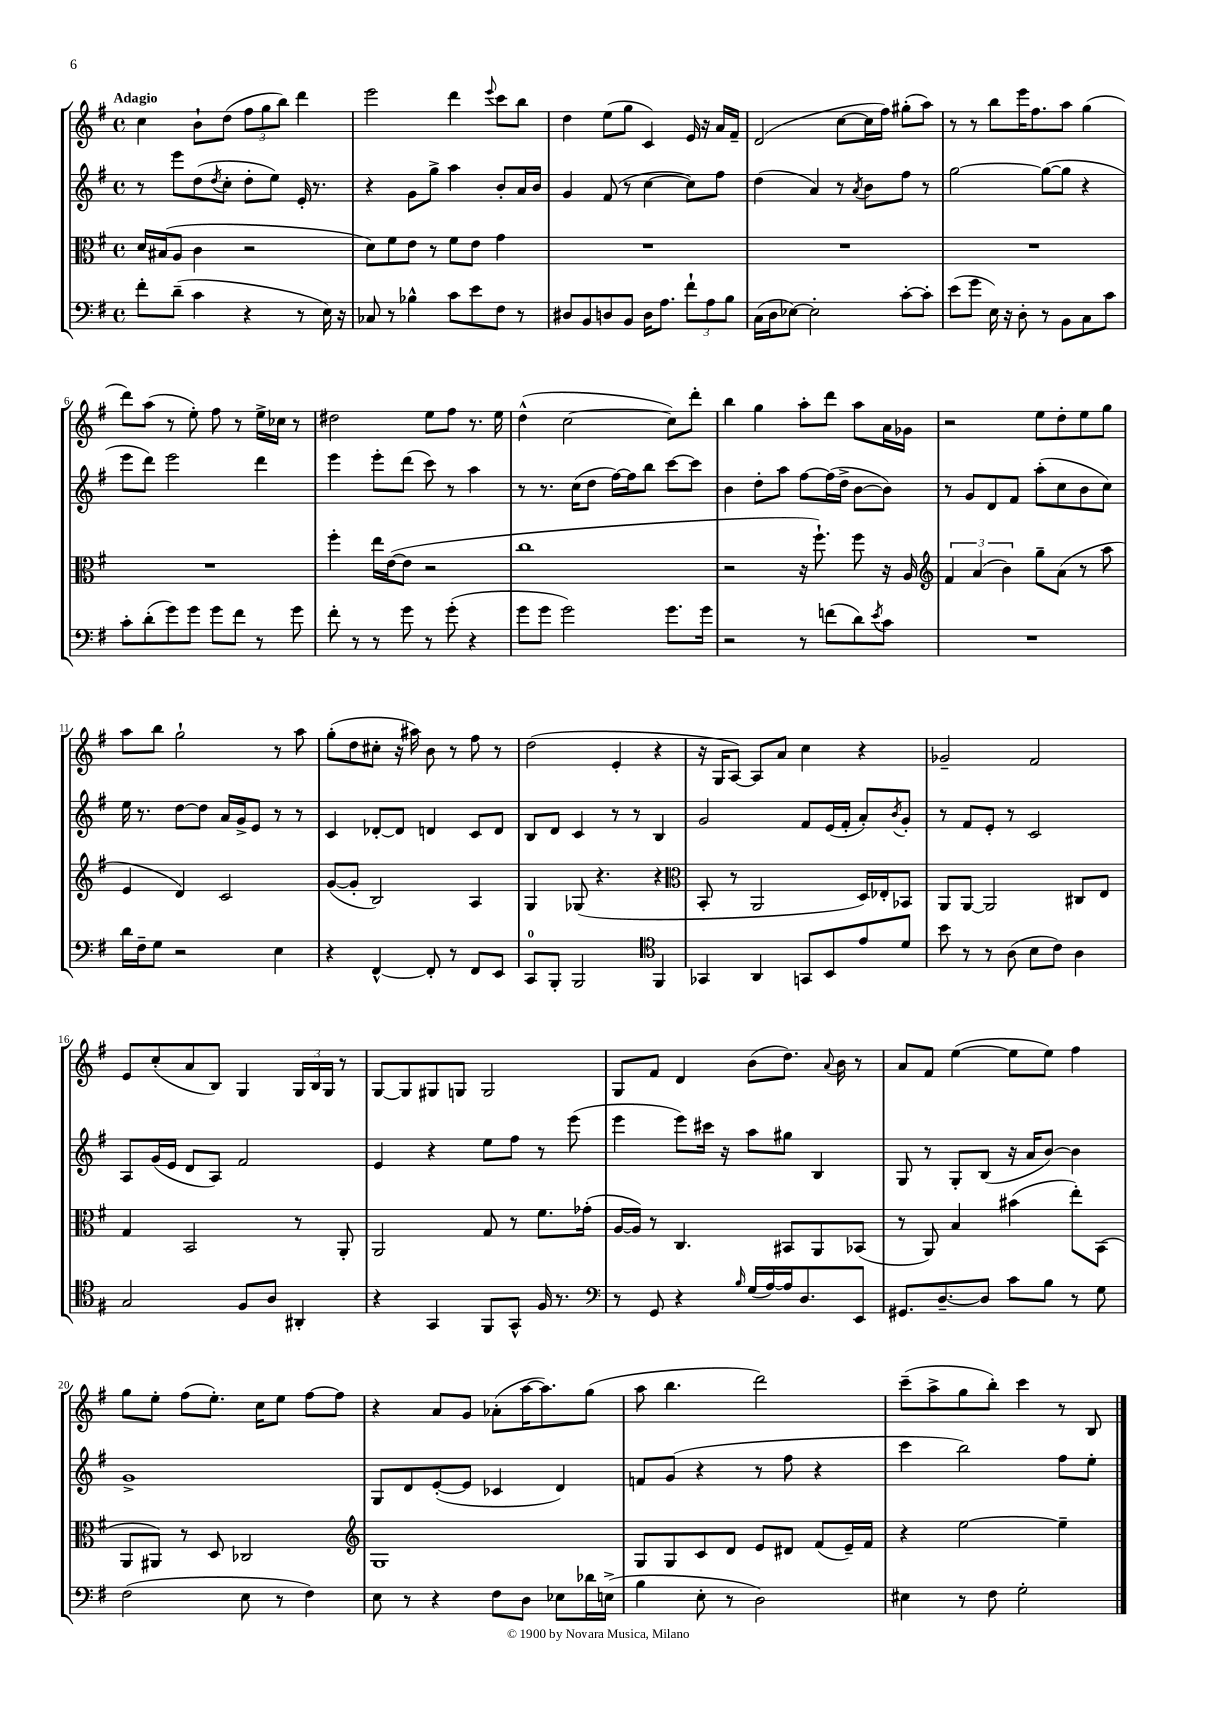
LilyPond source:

<<
\new StaffGroup <<
\new Staff = "s0" {
    \clef treble \key g \major \defaultTimeSignature \time 4/4 \tempo "Adagio"
    c''4 b'8-! d''8( \tuplet 3/2 { fis''8 g''8 b''8) } d'''4 |
    e'''2 d'''4 \appoggiatura { e'''8 } c'''8 b''8 |
    d''4 e''8( g''8 c'4) e'16 r16 a'16 fis'16-- |
    d'2( c''8~ c''16 fis''16) gis''8-.( a''8) |
    r8 r8 b''8 e'''16 fis''8. a''8 g''4( |
    d'''8) a''8( r8 e''8-.) fis''8 r8 e''16-> ces''16 r8 |
    dis''2 e''8 fis''8 r8. e''16 |
    d''4-^( c''2~ c''8) d'''8-. |
    b''4 g''4 a''8-. d'''8 a''8 a'16 ges'16 |
    r2 e''8 d''8-. e''8 g''8 |
    a''8 b''8 g''2-! r8 a''8 |
    g''8-.( d''8 cis''8-. r16 ais''16) b'8 r8 fis''8 r8 |
    d''2( e'4-. r4 |
    r16 g16 a8~) a8 a'8 c''4 r4 |
    ges'2-- fis'2 |
    e'8 c''8-.( a'8 b8) g4 \tuplet 3/2 { g16 b16 g16 } r8 |
    g8~ g8 gis8 g8 g2 |
    g8 fis'8 d'4 b'8( d''8.) \appoggiatura { a'8 } b'16 r8 |
    a'8 fis'8 e''4~( e''8 e''8) fis''4 |
    g''8 e''8-. fis''8( e''8.-.) c''16 e''8 fis''8~ fis''8 |
    r4 a'8 g'8 aes'8-.( a''16~ a''8.) g''8( |
    a''8 b''4. d'''2) |
    c'''8--( a''8-> g''8 b''8-.) c'''4 r8 b8 \bar "|." |
}
\new Staff = "s1" {
    \clef treble \key g \major \defaultTimeSignature \time 4/4
    r8 e'''8 d''8( \acciaccatura { d''8 } c''8-. d''8-. e''8) e'16-. r8. |
    r4 g'8 g''8-> a''4 b'8-. a'16 b'16 |
    g'4 fis'8( r8 c''4~ c''8) fis''8 |
    d''4( a'4) r8 \acciaccatura { a'8 } b'8 fis''8 r8 |
    g''2~ g''8~( g''8 r4 |
    e'''8 d'''8) e'''2 d'''4 |
    e'''4 e'''8-. d'''8( c'''8) r8 a''4 |
    r8 r8. c''16( d''8 fis''16~) fis''16 b''8 c'''8~ c'''8 |
    b'4 d''8-. a''8 fis''8~ fis''16( d''16-> b'8~ b'8) |
    r8 g'8 d'8 fis'8 a''8-.( c''8 b'8 c''8) |
    e''16 r8. d''8~ d''8 a'16 g'16-> e'8 r8 r8 |
    c'4 des'8~-. des'8 d'4 c'8 d'8 |
    b8 d'8 c'4 r8 r8 b4 |
    g'2 fis'8 e'16( fis'16-. a'8-.) \acciaccatura { b'8 } g'8-. |
    r8 fis'8 e'8-. r8 c'2 |
    a8 g'16( e'16 d'8 a8) fis'2 |
    e'4 r4 e''8 fis''8 r8 e'''8( |
    e'''4 e'''8) cis'''16 r16 a''8 gis''8 b4 |
    g8 r8 g8-. b8( r16 a'16 b'8~) b'4 |
    g'1-> |
    g8 d'8 e'8~-.( e'8 ces'4 d'4) |
    f'8 g'8( r4 r8 fis''8 r4 |
    c'''4 b''2) fis''8 e''8-. \bar "|." |
}
\new Staff = "s2" {
    \clef alto \key g \major \defaultTimeSignature \time 4/4
    d'16 bis16( a8 c'4 r2 |
    d'8) fis'8 e'8 r8 fis'8 e'8 g'4 |
    R1 |
    R1 |
    R1 |
    R1 |
    fis''4-. e''16 e'16~( e'8 r2 |
    c''1 |
    r2 r16 fis''8.-!) fis''8 r16 a16 |
    \clef treble \tuplet 3/2 { fis'4 a'4( b'4) } g''8-- a'8( r8 a''8 |
    e'4 d'4) c'2 |
    g'8~( g'8-. b2) a4 |
    g4 ges8( r4. r4 |
    \clef alto b,8-. r8 a,2 d16) ees16-. bes,8 |
    a,8 a,8~ a,2 cis8 e8 |
    g4 b,2 r8 a,8-. |
    a,2 g8 r8 fis'8. ges'16-.( |
    a16~ a16) r8 c4. bis,8 a,8 bes,8( |
    r8 a,8) b4 bis'4( e''8-.) b,8( |
    a,8 ais,8) r8 d8 ces2 |
    \clef treble g1 |
    g8 g8 c'8 d'8 e'8 dis'8 fis'8( e'16--) fis'16 |
    r4 e''2~ e''4-- \bar "|." |
}
\new Staff = "s3" {
    \clef bass \key g \major \defaultTimeSignature \time 4/4
    fis'8-. d'8--( c'4 r4 r8 e16) r16 |
    ces8 r8 bes4-^ c'8 e'8 fis8 r8 |
    dis8 b,8 d8 b,8 d16 a8. \tuplet 3/2 { fis'8-! a8 b8 } |
    c16( d16 ees8~) ees2-. c'8~-. c'8-. |
    e'8( g'8 e16) r16 d8-. r8 b,8 c8 c'8 |
    c'8-. d'8-.( g'8) g'8 g'8 fis'8 r8 g'8 |
    fis'8-. r8 r8 g'8 r8 g'8-.( r4 |
    g'8 g'8 g'2) g'8. g'16 |
    r2 r8 f'8( d'8) \acciaccatura { e'8 } c'8 |
    R1 |
    d'16 fis16-- g8 r2 e4 |
    r4 fis,4~-^ fis,8-. r8 fis,8 e,8 |
    c,8-0 b,,8-. b,,2 \clef tenor fis,4 |
    ges,4 a,4 g,8 b,8 e'8 d'8 |
    b'8 r8 r8 a8( b8 c'8) a4 |
    g2 fis8 a8 ais,4-. |
    r4 g,4 fis,8 g,8-^ fis16 r8. |
    \clef bass r8 g,8 r4 \grace { b16 } g16( a16~) a16 d8. e,8 |
    gis,8. d8.~-- d8 c'8 b8 r8 g8 |
    fis2( e8 r8 fis4) |
    e8 r8 r4 fis8 d8 ees8 des'16 e16->( |
    b4 e8-. r8 d2) |
    eis4 r8 fis8 g2-. \bar "|." |
}
>>
>>
